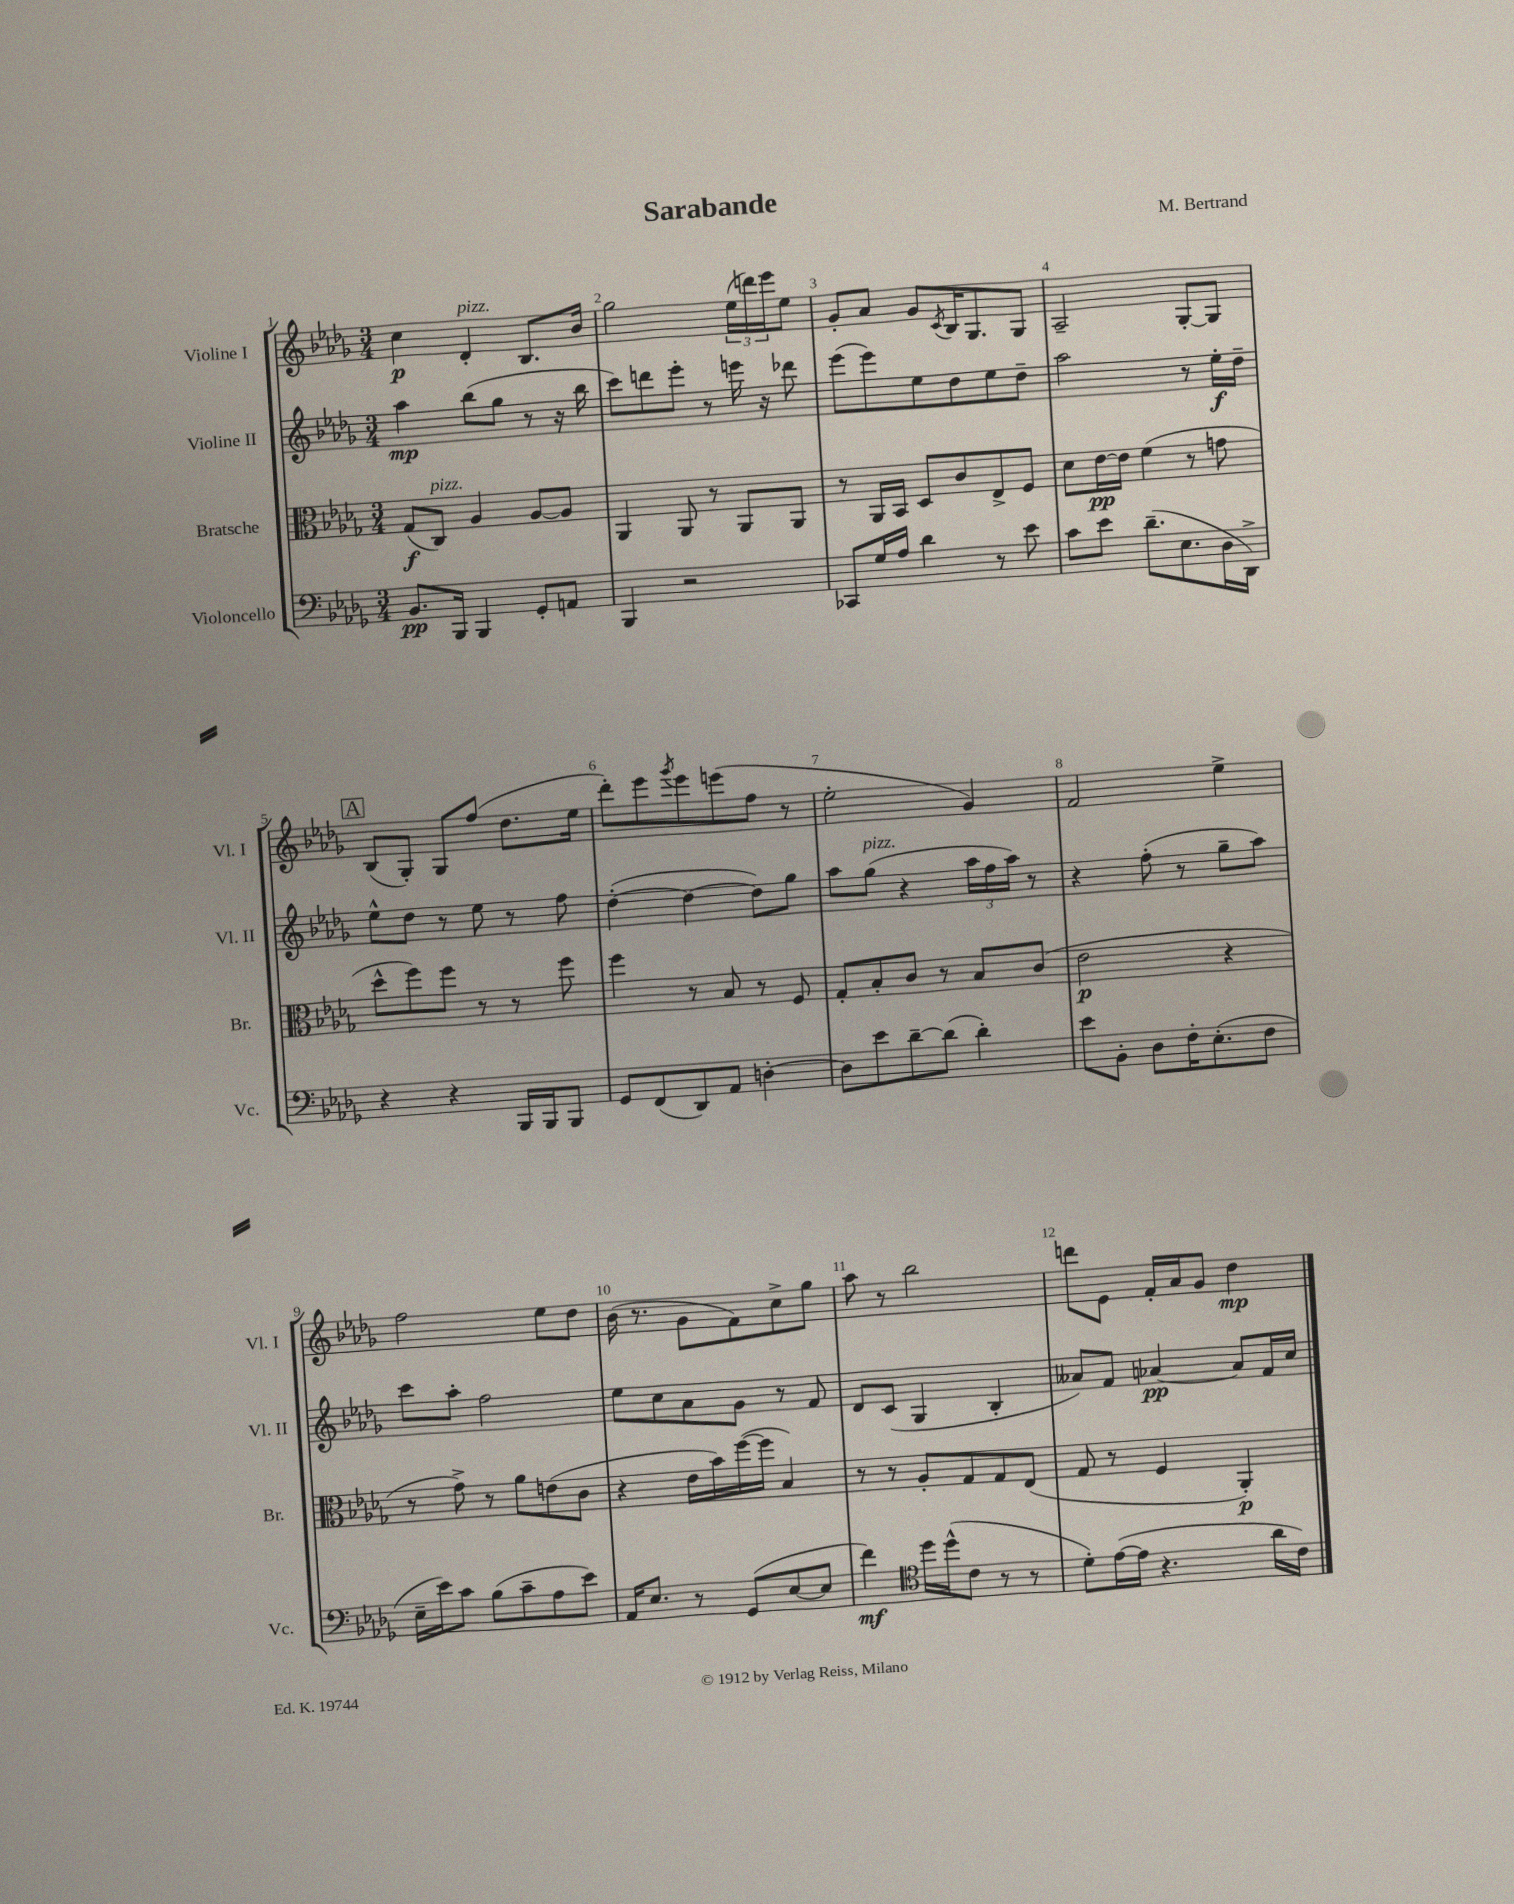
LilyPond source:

\header { title = "Sarabande" composer = "M. Bertrand" }
<<
\new StaffGroup <<
\new Staff = "s0" \with { instrumentName = "Violine I" shortInstrumentName = "Vl. I" } {
    \clef treble \key des \major \numericTimeSignature \time 3/4
    c''4\p des'4-.^\markup { \italic "pizz." } bes8. bes'16 |
    ges''2 \tuplet 3/2 { ees''16( d'''16) ees'''16 } ees''8 |
    ges'8-. aes'8 ges'8 \acciaccatura { c'8 } bes16 ges8. ges8 |
    aes2-- ges8~-. ges8 |
    \mark \markup { \box "A" } bes8( ges8-.) ges8 f''8( des''8. ees''16 |
    des'''8-.) ees'''8 \acciaccatura { ges'''8 } ees'''8 e'''8( f''8 r8 |
    ees''2-. ges'4) |
    f'2 ees''4-> |
    f''2 ees''8 des''8 |
    bes'16( r8. ges'8 f'8) c''8-> ges''8 |
    aes''8 r8 bes''2 |
    d'''8 ees'8 f'16-. aes'16 ges'8 des''4\mp \bar "|." |
}
\new Staff = "s1" \with { instrumentName = "Violine II" shortInstrumentName = "Vl. II" } {
    \clef treble \key des \major \numericTimeSignature \time 3/4
    aes''4\mp bes''8( ges''8 r8 r16 bes''16 |
    c'''8) d'''8 ees'''8-. r8 e'''16 r16 des'''8 |
    ees'''8( ees'''8) ees''8 des''8 ees''8 des''8-- |
    aes''2 r8 ees''16-.\f des''16-- |
    \mark \markup { \box "A" } ees''8-^ des''8 r8 ees''8 r8 f''8 |
    des''4~-.( des''4~ des''8) ges''8 |
    aes''8 ges''8^\markup { \italic "pizz." }( r4 \tuplet 3/2 { aes''16 f''16 aes''16) } r8 |
    r4 f''8-.( r8 ges''8-- aes''8) |
    c'''8 aes''8-. f''2 |
    ees''8 c''8 aes'8 ges'8 r8 f'8 |
    des'8 c'8( ges4 bes4-. |
    aeses'8) f'8 aes'4~\pp aes'8 f'16 c''16 \bar "|." |
}
\new Staff = "s2" \with { instrumentName = "Bratsche" shortInstrumentName = "Br." } {
    \clef alto \key des \major \numericTimeSignature \time 3/4
    ges8\f( c8^\markup { \italic "pizz." }) aes4 aes8~ aes8 |
    aes,4 aes,8 r8 aes,8 aes,8 |
    r8 aes,16 bes,16 des8 c'8 ees8-> f8 |
    des'8 ees'16~\pp ees'16 f'4( r8 g'8 |
    \mark \markup { \box "A" } des''8-^ f''8) f''8 r8 r8 f''8 |
    f''4 r8 bes8 r8 f8 |
    ges8-. bes8-. c'8 r8 bes8 c'8( |
    ees'2\p r4 |
    r8 ges'8->) r8 aes'8 e'8( c'8 |
    r4 ees'16 bes'16) f''16~( f''16 bes4) |
    r8 r8 aes8-. ges8 ges8 ees8( |
    ges8 r8 f4 aes,4-.\p) \bar "|." |
}
\new Staff = "s3" \with { instrumentName = "Violoncello" shortInstrumentName = "Vc." } {
    \clef bass \key des \major \numericTimeSignature \time 3/4
    bes,8.\pp bes,,16 bes,,4 ges,8-. a,8 |
    bes,,4 r2 |
    ces,8 ges16 aes16 des'4 r8 ees'8 |
    c'8 ees'8 des'8.--( ees8. des16 des,16->) |
    \mark \markup { \box "A" } r4 r4 bes,,16 bes,,16 bes,,8 |
    ges,8 f,8( des,8) aes,8 d4~-. |
    d8 ees'8 des'8~-- des'8( des'4-.) |
    ees'8 bes,8-. des8 f16-. ees8.-.( f8 |
    ees16-- ees'16) c'8 bes8( c'8-- aes8 ees'8) |
    aes,16 ees8. r8 ges,8( ees8~ ees8 |
    f'4\mf) \clef tenor des''16 des''16-^( c'8 r8 r8 |
    des'8-.) ees'16~( ees'16 r4. aes'16 c'16) \bar "|." |
}
>>
>>
\layout { \context { \Score \override BarNumber.break-visibility = ##(#f #t #t) barNumberVisibility = #all-bar-numbers-visible } }
